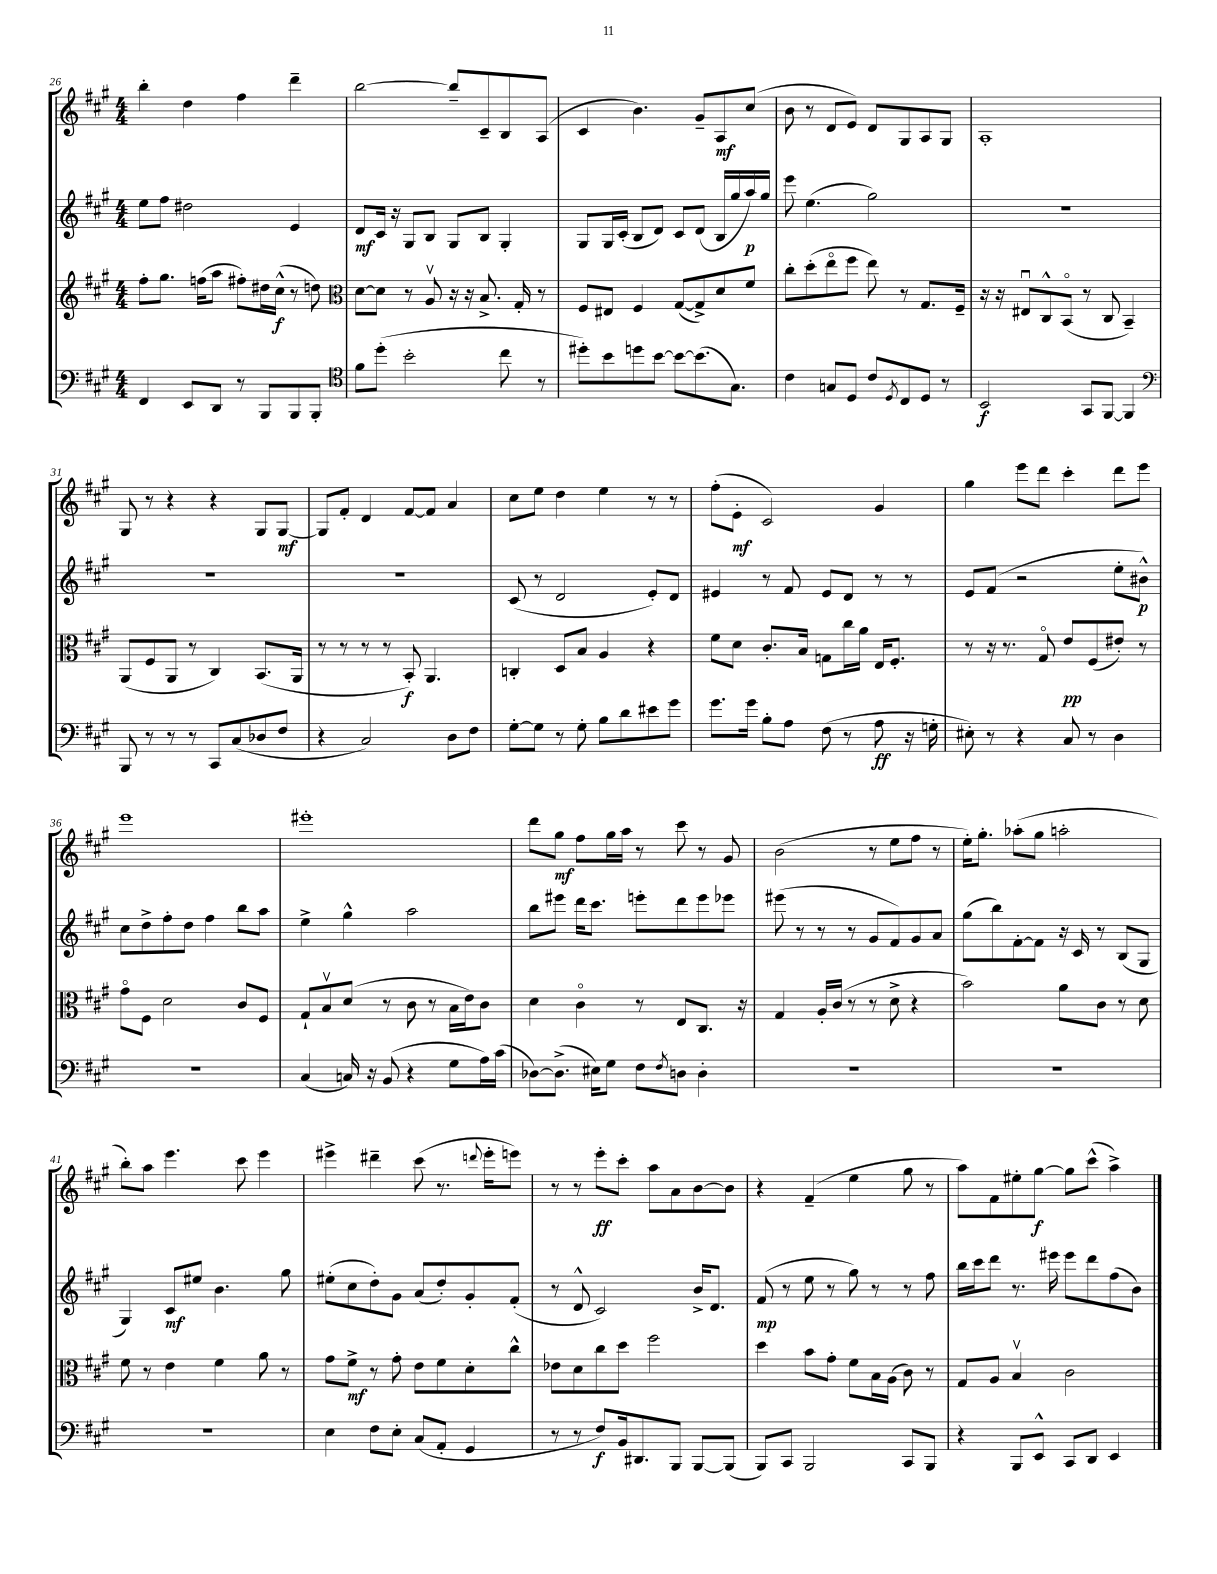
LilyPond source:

<<
\new StaffGroup <<
\new Staff = "s0" {
    \clef treble \key a \major \numericTimeSignature \time 4/4
    b''4-. d''4 fis''4 d'''4-- |
    b''2~ b''8-- cis'8-- b8 a8( |
    cis'4 b'4.) gis'8-- a8\mf cis''8( |
    b'8 r8 d'8 e'8) d'8 gis8 a8 gis8 |
    a1-. |
    gis8 r8 r4 r4 gis8 gis8~\mf |
    gis8 fis'8-. d'4 fis'8~ fis'8 a'4 |
    cis''8 e''8 d''4 e''4 r8 r8 |
    fis''8-.( e'8-.\mf cis'2) gis'4 |
    gis''4 e'''8 d'''8 cis'''4-. d'''8 e'''8 |
    e'''1 |
    eis'''1-. |
    d'''8 gis''8\mf fis''8 gis''16 a''16 r8 cis'''8 r8 gis'8 |
    b'2( r8 e''8 fis''8 r8 |
    e''16-.) gis''8.-. aes''8-.( gis''8 a''2-. |
    b''8-.) a''8 e'''4. cis'''8 e'''4 |
    eis'''4-> dis'''4-- cis'''8( r8. \appoggiatura { d'''8 } eis'''16-. e'''8) |
    r8 r8 e'''8-.\ff cis'''8-. a''8 a'8 b'8~ b'8 |
    r4 fis'4--( e''4 gis''8 r8 |
    a''8) fis'8 eis''8-. gis''8~\f gis''8 cis'''8-^( a''4->) \bar "|." |
}
\new Staff = "s1" {
    \clef treble \key a \major \numericTimeSignature \time 4/4
    e''8 fis''8 dis''2 e'4 |
    d'8\mf cis'16 r16 gis8 b8 gis8 b8 gis4-. |
    gis8 gis16 cis'16-.( b8 d'8) cis'8 d'8( b16 gis''16 a''16\p) gis''16 |
    e'''8 e''4.( gis''2) |
    R1 |
    R1 |
    R1 |
    cis'8( r8 d'2 e'8-.) d'8 |
    eis'4 r8 fis'8 eis'8 d'8 r8 r8 |
    e'8 fis'8( r2 e''8-. bis'8-^\p) |
    cis''8 d''8-> fis''8-. d''8 fis''4 b''8 a''8 |
    e''4-> gis''4-^ a''2 |
    b''8 eis'''8 d'''16 cis'''8. e'''8-. d'''8 e'''8 ees'''8 |
    eis'''8( r8 r8 r8 gis'8 fis'8) gis'8 a'8 |
    gis''8( b''8) fis'8~-. fis'8 r16 cis'16 r8 b8( gis8 |
    gis4) cis'8\mf eis''8 b'4. gis''8 |
    eis''8-.( cis''8 d''8-.) gis'8 a'8( d''8-.) gis'8-. fis'8-.( |
    r8 d'8-^ cis'2) b'16-> d'8. |
    fis'8\mp( r8 e''8 r8 gis''8) r8 r8 fis''8 |
    b''16 cis'''16 d'''8 r8. eis'''16 eis'''8 d'''8 fis''8( b'8) \bar "|." |
}
\new Staff = "s2" {
    \clef treble \key a \major \numericTimeSignature \time 4/4
    fis''8-. gis''8. f''16( a''8 fis''8-.) dis''16 cis''16-^\f( r8 d''8) |
    \clef alto d'8~ d'8 r8 a8\upbow r16 r16 b8.-> gis16-. r8 |
    fis8 eis8 fis4 gis8~( gis8->) d'8 fis'8 |
    cis''8-. d''8-.( e''8\flageolet fis''8 e''8) r8 gis8. fis16-- |
    r16 r16 eis8\downbow cis8-^ b,8\flageolet( r8 cis8 b,4--) |
    a,8( fis8 a,8 r8 cis4) b,8.( a,16 |
    r8 r8 r8 r8 b,8-.\f) a,4. |
    c4-. d8 b8 a4 r4 |
    fis'8 d'8 cis'8.-. b16 g8 cis''16 a'16 e16 fis8.-. |
    r8 r16 r8. gis8\flageolet e'8\pp fis8( eis'8-.) r8 |
    gis'8\flageolet fis8 d'2 cis'8 fis8 |
    gis8-! b8\upbow d'8( r8 cis'8 r8 b16 e'16) cis'8 |
    d'4 cis'4\flageolet r8 e8 cis8. r16 |
    gis4 a16-. cis'16( r8 r8 d'8-> r4 |
    b'2) a'8 cis'8 r8 d'8 |
    fis'8 r8 e'4 fis'4 a'8 r8 |
    gis'8 fis'8->\mf r8 gis'8-. e'8 fis'8 d'8-. cis''8-^ |
    ees'8 d'8 cis''8 d''8 fis''2 |
    d''4 b'8 gis'8-. fis'8 b16 a16( cis'8) r8 |
    gis8 a8 b4\upbow cis'2 \bar "|." |
}
\new Staff = "s3" {
    \clef bass \key a \major \numericTimeSignature \time 4/4
    fis,4 e,8 d,8 r8 b,,8 b,,8 b,,8-. |
    \clef tenor fis'8 d''8-.( b'2-. cis''8 r8 |
    dis''8-.) b'8 d''8 b'8~ b'8~ b'8.( gis8.) |
    cis'4 g8 d8 cis'8 \acciaccatura { d8 } cis8 d8 r8 |
    b,2\f gis,8 fis,8~ fis,4 |
    \clef bass b,,8 r8 r8 r8 cis,8 cis8( des8 fis8 |
    r4 cis2) d8 fis8 |
    gis8~-. gis8 r8 gis8-. b8 d'8 eis'8 gis'8 |
    gis'8. gis'16 b8-. a8 fis8( r8 a8\ff r16 g16-. |
    eis8-.) r8 r4 cis8 r8 d4 |
    R1 |
    cis4( c16) r16 b,8( r4 gis8 a16) cis'16( |
    des8~) des8.->( eis16) gis8 fis8 \acciaccatura { fis8 } d8 d4-. |
    R1 |
    R1 |
    R1 |
    e4 fis8 e8-. cis8( a,8-. gis,4 |
    r8 r8 fis8\f) b,16 dis,8. b,,8 b,,8~ b,,8( |
    b,,8) cis,8 b,,2 cis,8 b,,8 |
    r4 b,,8 e,8-^ cis,8 d,8 e,4 \bar "|." |
}
>>
>>
\layout { \context { \Score currentBarNumber = #26 } }
